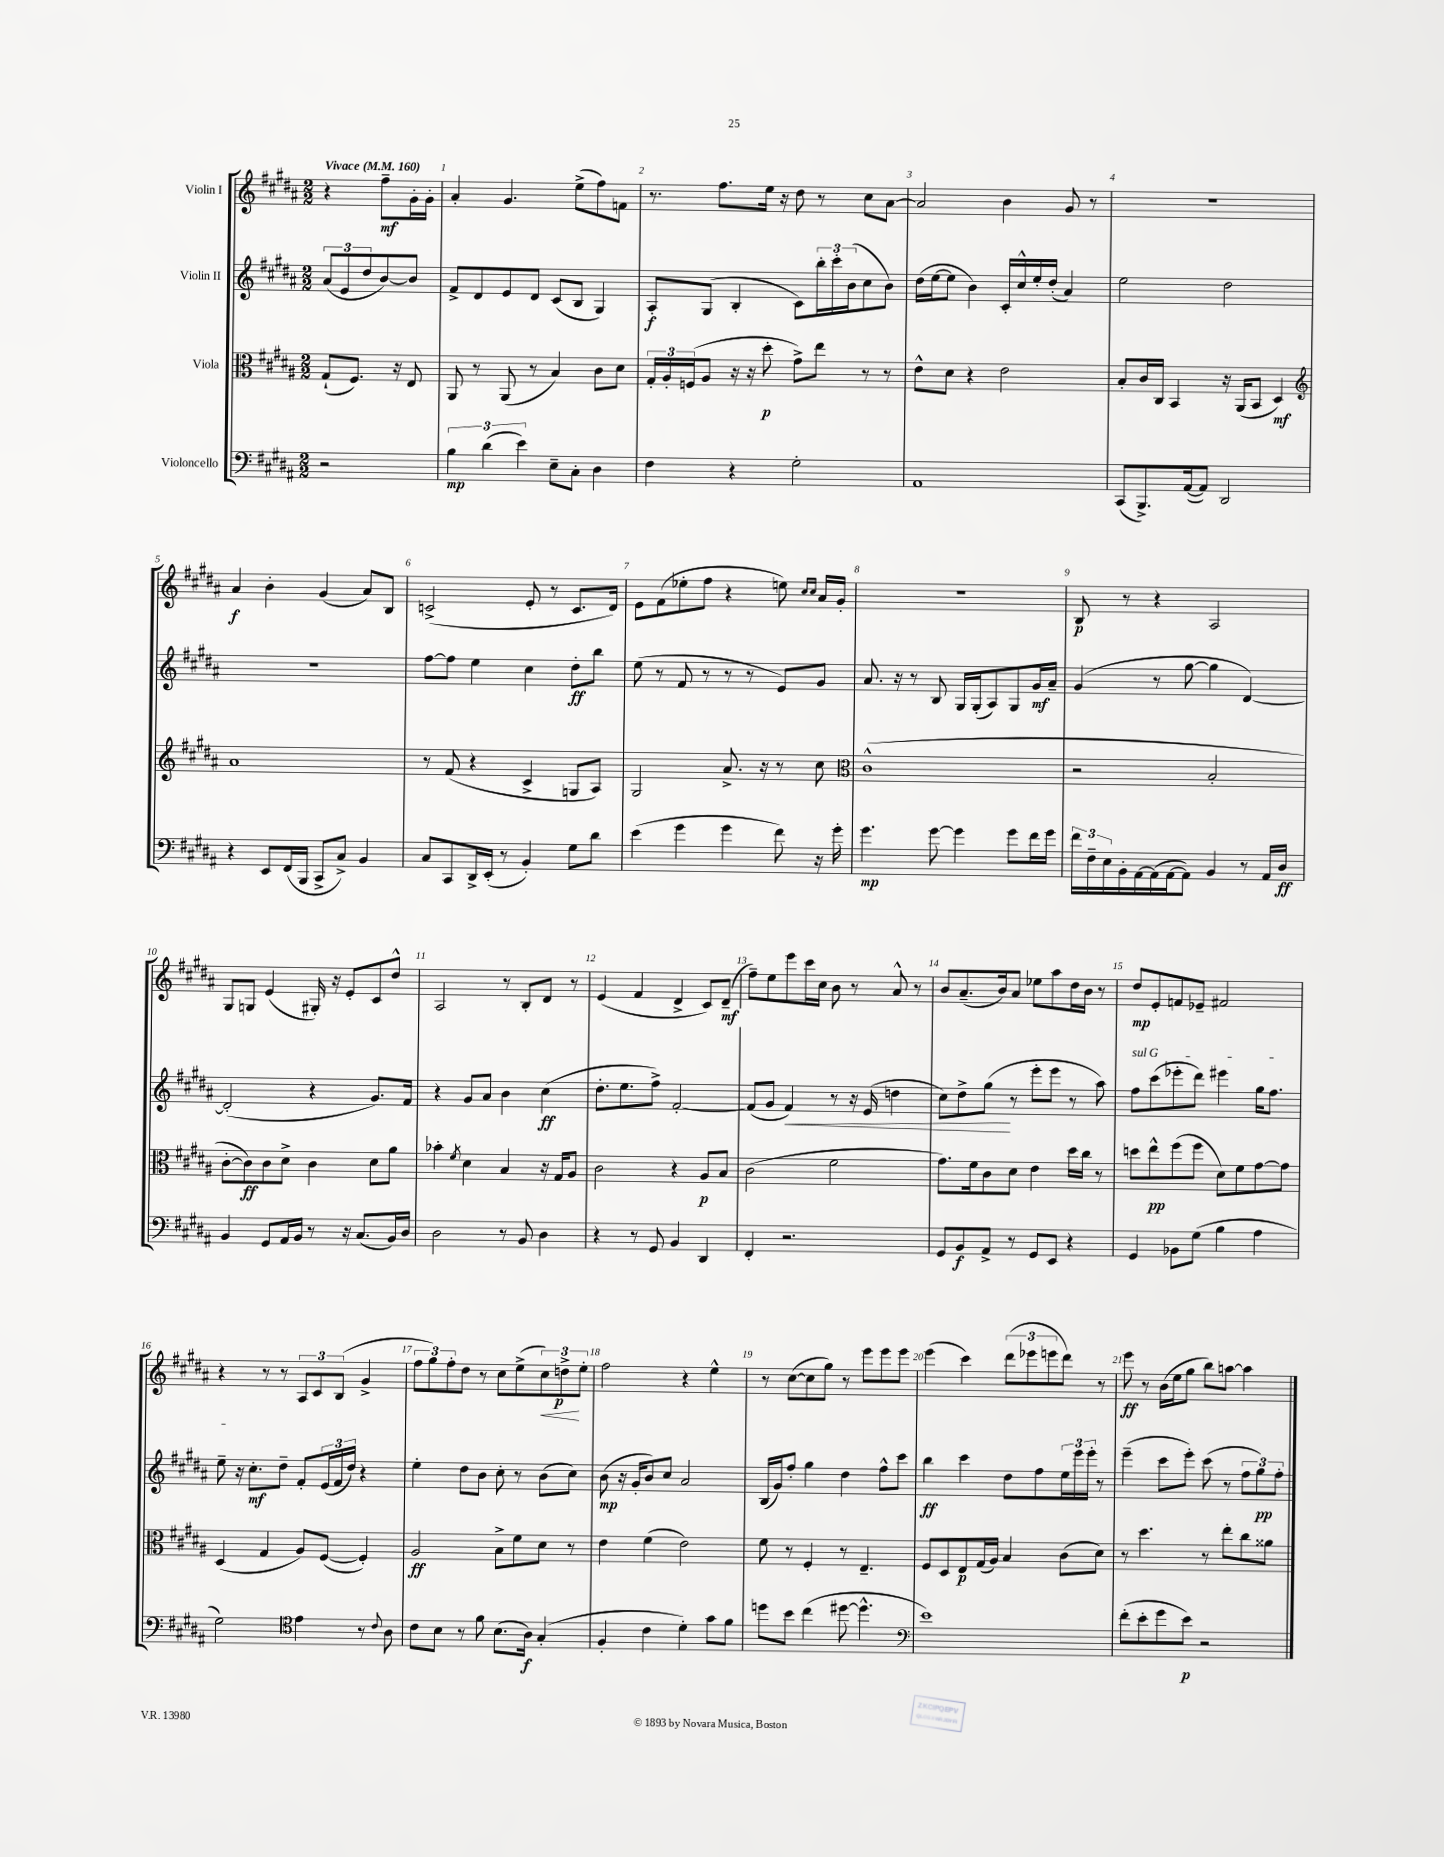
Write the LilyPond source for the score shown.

<<
\new StaffGroup <<
\new Staff = "s0" \with { instrumentName = "Violin I" } {
    \clef treble \key b \major \numericTimeSignature \time 2/2 \partial 2 \tempo "Vivace" 4 = 160
    r4 fis''8--\mf gis'16-. gis'16-. |
    ais'4-. gis'4. e''8->( fis''8) f'8 |
    r8. fis''8. e''16 r16 dis''8 r8 cis''8 ais'8~ |
    ais'2 b'4 gis'8 r8 |
    r1 |
    ais'4\f b'4-. gis'4( ais'8) b8 |
    c'2->( e'8-. r8 c'8. dis'16) |
    e'8 fis'8( ees''8-. fis''8 r4 e''8) \grace { cis''16 cis''16 } ais'16 gis'16-. |
    r1 |
    b8\p r8 r4 ais2 |
    gis8 g8 e'4( gis16-.) r16 e'8-. cis'8 dis''8-^ |
    ais2 r8 b8-. dis'8 r8 |
    e'4( fis'4 dis'4-> cis'8) dis'8--\mf( |
    fis''8--) e''8 e'''8 cis'''16 cis''16 b'8 r8 ais'8-^ r8 |
    b'8 ais'8.--( b'16) ais'8 ees''8 ais''8 dis''16 b'16 r8 |
    dis''8\mp e'8-. f'8 ees'8-- fis'2 |
    r4 r8 r8 \tuplet 3/2 { ais8 cis'8 b8( } gis'4-> |
    \tuplet 3/2 { fis''8 gis''8) fis''8-. } dis''8 r8 cis''8 e''8->( \tuplet 3/2 { cis''8\<) d''8->\p\! e''8-. } |
    fis''2 r4 e''4-^ |
    r8 cis''8~( cis''8 gis''8) r8 e'''8 e'''8 e'''8 |
    e'''4( cis'''4) \tuplet 3/2 { dis'''8( ees'''8 e'''8 } dis'''8) r8 |
    e'''8\ff r8 b'16( e''16 gis''8 b''8) a''8~ a''4 \bar "|." |
}
\new Staff = "s1" \with { instrumentName = "Violin II" } {
    \clef treble \key b \major \numericTimeSignature \time 2/2 \partial 2
    \tuplet 3/2 { ais'8( e'8 dis''8 } b'8~) b'8 |
    fis'8-> dis'8 e'8 dis'8 cis'8( b8 gis4) |
    ais8-.\f gis8( b4-. cis'8) \tuplet 3/2 { b''16-. cis'''16-. b'16( } cis''8 b'8) |
    dis''16( e''16~ e''8 b'4) cis'16-. cis''16-^ e''16-. dis''16-.( ais'4) |
    e''2 dis''2 |
    r1 |
    fis''8~ fis''8 e''4 cis''4 dis''8-.\ff b''8 |
    e''8( r8 fis'8 r8 r8 r8 e'8) gis'8 |
    ais'8. r16 r8 b8 gis16 gis16-.( ais8) gis8 gis'16\mf ais'16-- |
    gis'4( r8 gis''8~ gis''4 dis'4~) |
    dis'2-.( r4 gis'8.) fis'16 |
    r4 gis'8 ais'8 b'4 cis''4\ff( |
    dis''8.-. e''8. fis''8->) fis'2~-. |
    fis'8( gis'8 fis'4\<) r8 r16 e'16( d''4 |
    cis''8) dis''8-> gis''8\!( r8 e'''8-. e'''8 r8 ais''8) |
    \once \override TextSpanner.bound-details.left.text = \markup { \italic "sul G" } fis''8\startTextSpan cis'''8( ees'''8-. dis'''8) eis'''4 gis''16 fis''8. |
    e''8--\stopTextSpan r16 cis''8.-.\mf dis''8-- fis'8-. \tuplet 3/2 { e'16( fis'16 dis''16) } r4 |
    e''4-. dis''8 b'8 cis''8-. r8 b'8( cis''8) |
    b'8\mp( r16 gis'16-. b'8) cis''8 ais'2 |
    b16( gis'16) fis''8-. gis''4 dis''4 fis''8-^ cis'''8 |
    b''4\ff cis'''4 dis''8 fis''8 \tuplet 3/2 { e''16 e'''16 e'''16-. } r8 |
    e'''4--( cis'''8 e'''8-.) cis'''8( r8 \tuplet 3/2 { fis''8 gis''8\pp) fis''8-. } \bar "|." |
}
\new Staff = "s2" \with { instrumentName = "Viola" } {
    \clef alto \key b \major \numericTimeSignature \time 2/2 \partial 2
    gis8-!( fis8.) r16 e8 |
    ais,8 r8 ais,8( r8 b4) cis'8 dis'8 |
    \tuplet 3/2 { gis16-. ais16-. f16( } ais8 r16 r16 dis''8-.\p gis'8->) e''8 r8 r8 |
    e'8-^ dis'8 r4 e'2 |
    b8-. cis'16 cis16 b,4 r16 ais,16( b,8 dis4\mf) |
    \clef treble ais'1 |
    r8 fis'8( r4 cis'4-> g8 ais8) |
    gis2 ais'8.-> r16 r8 cis''8 |
    \clef alto cis'1-^( |
    r2 b2-. |
    cis'8~-. cis'8\ff) cis'8 dis'8-> cis'4 dis'8 ais'8 |
    bes'4-. \acciaccatura { fis'8 } dis'4 b4 r16 gis16 ais8 |
    cis'2 r4 ais8\p b8 |
    cis'2( fis'2 |
    gis'8.) fis'16 cis'8 dis'8 e'4 dis''16 cis''16 r8 |
    d''8 e''8-^\pp fis''8( fis''8 dis'8) fis'8 gis'8~ gis'8 |
    dis4( gis4 ais8) fis8~( fis4-.) |
    ais2\ff b8-> fis'8 dis'8 r8 |
    e'4 fis'4( e'2) |
    fis'8 r8 fis4-. r8 e4.-- |
    fis8 dis8 e8\p gis16( ais16) b4 cis'8( dis'8) |
    r8 dis''4. r8 e''8-. cis''8 aisis'8 \bar "|." |
}
\new Staff = "s3" \with { instrumentName = "Violoncello" } {
    \clef bass \key b \major \numericTimeSignature \time 2/2 \partial 2
    r2 |
    \tuplet 3/2 { b4\mp dis'4( e'4) } e8-- cis8-. dis4 |
    fis4 r4 gis2-. |
    ais,1 |
    cis,8( b,,8.->) ais,16~( ais,8) dis,2 |
    r4 e,8 fis,16( b,,16 cis,8-> cis8->) b,4 |
    cis8 cis,8 dis,16-> e,16-.( r8 b,4-.) gis8 dis'8 |
    e'4( gis'4 gis'4 fis'8) r16 gis'16-. |
    gis'4.\mp gis'8~ gis'4 gis'8 fis'16 gis'16 |
    \tuplet 3/2 { fis'16 fis16-- e16 } b,16-. ais,16~ ais,16( ais,16~ ais,8) b,4 r8 ais,16 dis16\ff |
    b,4 gis,8 ais,16 b,16 r8 r16 cis8.( b,16) dis16 |
    dis2 r8 b,8 dis4 |
    r4 r8 gis,8 b,4 dis,4 |
    fis,4-. r2. |
    gis,8 b,8\f ais,8-> r8 gis,8 e,8 r4 |
    gis,4 bes,8 gis8( b4 ais4 |
    gis2) \clef tenor e'4 r8 \appoggiatura { cis'8 } ais8 |
    cis'8 b8 r8 fis'8 b8.( ais16\f) gis4-.( |
    fis4-. cis'4 dis'4-.) gis'8 fis'8 |
    d''8 b'8 cis''4( dis''8~ dis''4.-^ |
    \clef bass e'1) |
    fis'8-.( e'8-. gis'8 e'8\p) r2 \bar "|." |
}
>>
>>
\layout { \context { \Score \override BarNumber.break-visibility = ##(#f #t #t) barNumberVisibility = #all-bar-numbers-visible } }
